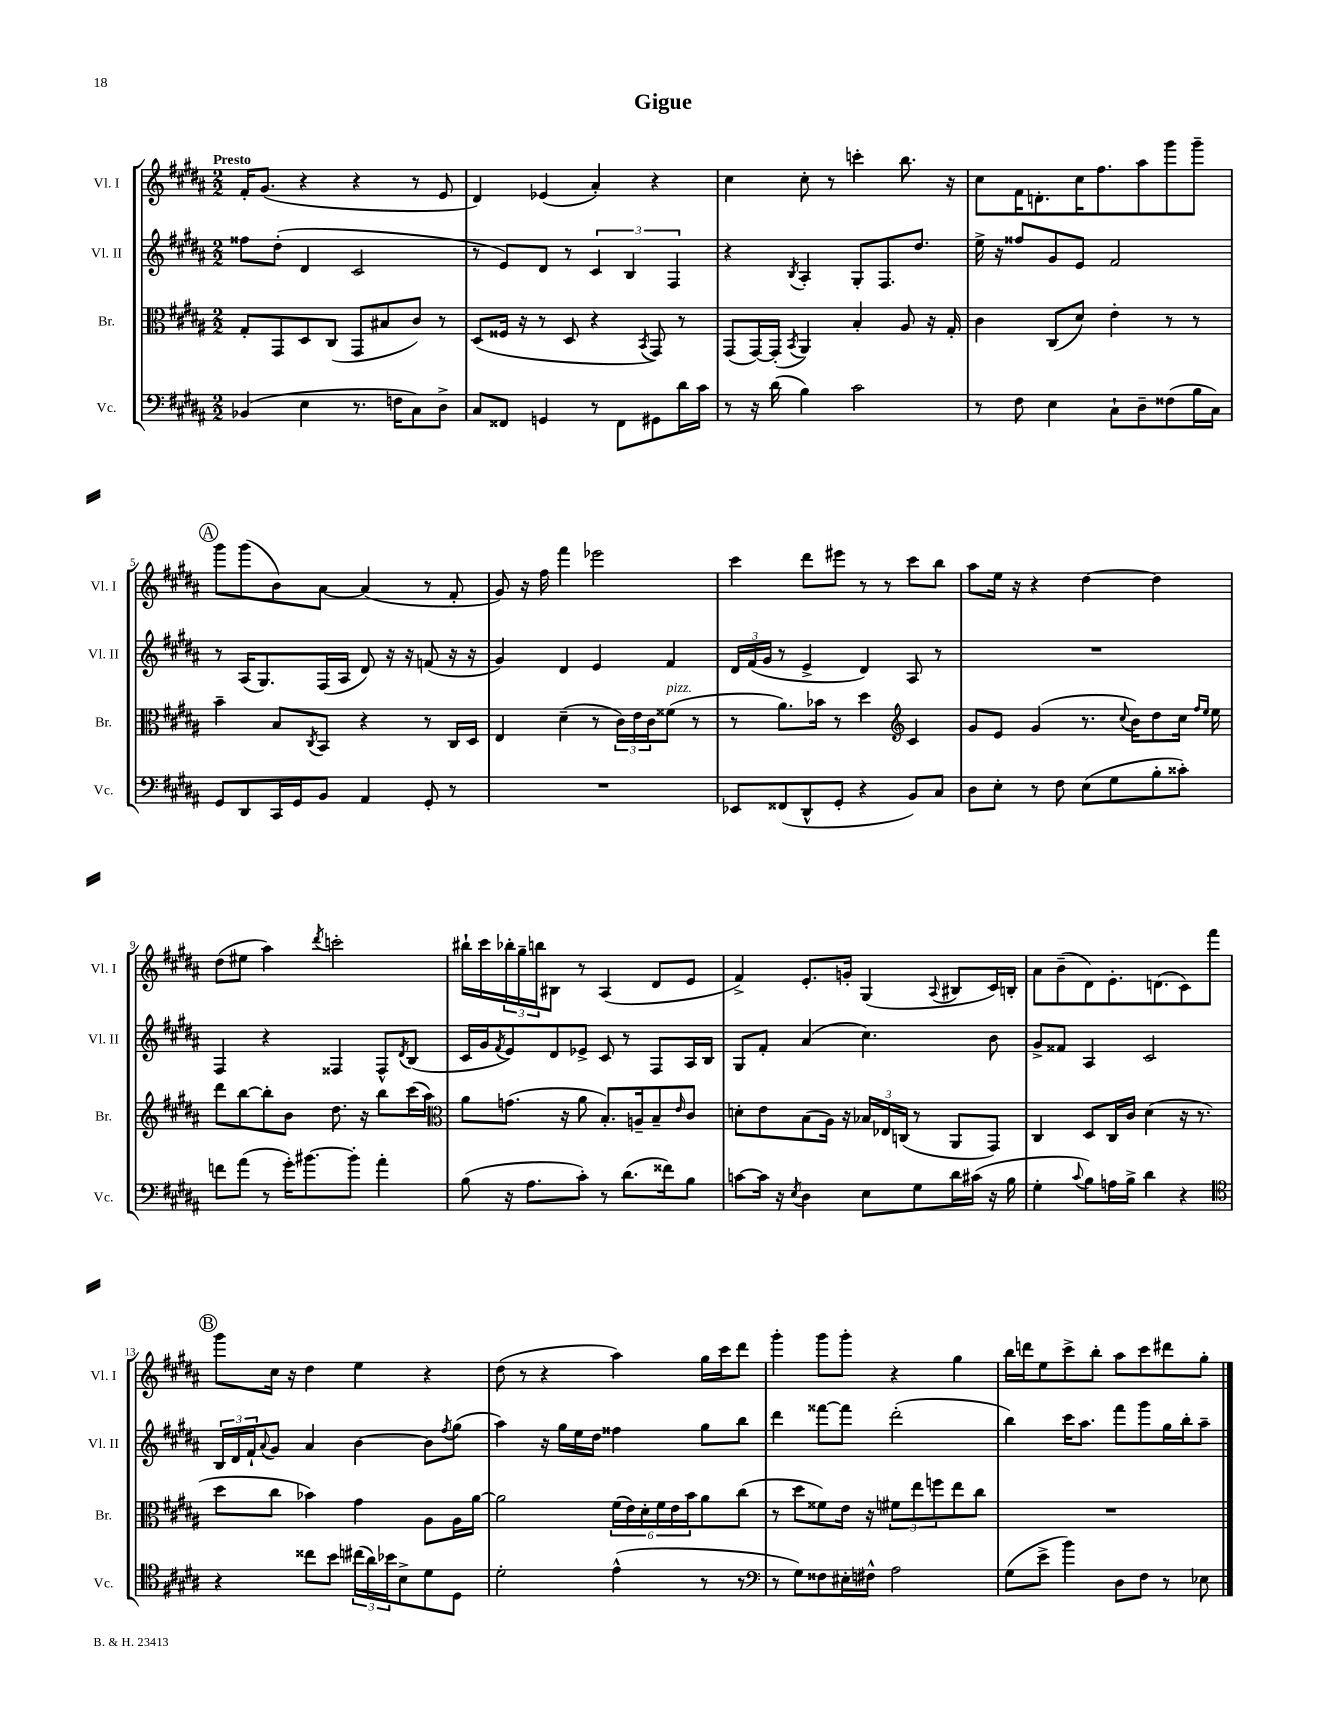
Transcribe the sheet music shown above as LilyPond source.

\header { title = "Gigue" }
<<
\new StaffGroup <<
\new Staff = "s0" \with { instrumentName = "Vl. I" shortInstrumentName = "Vl. I" } {
    \clef treble \key b \major \numericTimeSignature \time 2/2 \tempo "Presto"
    fis'16-. gis'8.( r4 r4 r8 e'8 |
    dis'4) ees'4( ais'4-.) r4 |
    cis''4 cis''8-. r8 c'''4-. b''8. r16 |
    cis''8 fis'16 d'8.-. cis''16 fis''8. ais''8 gis'''8 gis'''8-- |
    \mark \markup { \circle "A" } gis'''8 gis'''8( b'8) ais'8~ ais'4( r8 fis'8-. |
    gis'8) r16 fis''16 fis'''4 ees'''2 |
    cis'''4 dis'''8 eis'''8 r8 r8 cis'''8 b''8 |
    ais''8 e''16 r16 r4 dis''4~ dis''4 |
    dis''8( eis''8 ais''4) \acciaccatura { dis'''8 } c'''2-. |
    bis''16-! cis'''16 \tuplet 3/2 { bes''16-. gis''16-- b''16 } bis8 r8 ais4( dis'8 e'8 |
    fis'4->) e'8.-. g'16-. gis4( \appoggiatura { ais8 } bis8 cis'16) b16-. |
    ais'8 b'8--( dis'8) e'8.-. d'8.( cis'8) fis'''8 |
    \mark \markup { \circle "B" } gis'''8 cis''16 r16 dis''4 e''4 r4 |
    dis''8( r8 r4 ais''4) gis''16 cis'''16 dis'''8 |
    gis'''4-. gis'''8 gis'''8-. r4 gis''4 |
    b''16 d'''16 e''8 cis'''8-> b''8-. ais''8 cis'''8 dis'''8 gis''8-. \bar "|." |
}
\new Staff = "s1" \with { instrumentName = "Vl. II" shortInstrumentName = "Vl. II" } {
    \clef treble \key b \major \numericTimeSignature \time 2/2
    fisis''8 dis''8-.( dis'4 cis'2 |
    r8 e'8) dis'8 r8 \tuplet 3/2 { cis'4 b4 fis4 } |
    r4 \acciaccatura { b8 } ais4-. gis8-. fis8. dis''8. |
    e''16-> r16 fisis''8 gis'8 e'8 fis'2 |
    \mark \markup { \circle "A" } r8 ais16( gis8.) fis16( ais16 dis'8) r16 r16 f'8( r16 r16 |
    gis'4) dis'4 e'4 fis'4 |
    \tuplet 3/2 { dis'16 fis'16( gis'16 } r8 e'4-> dis'4) ais8 r8 |
    R1 |
    fis4 r4 fisis4 fisis8-^ \acciaccatura { dis'8 } b8( |
    cis'16 gis'16 \acciaccatura { fis'8 } e'8) dis'8 ees'8-> cis'8 r8 fis8 ais16 b16 |
    gis8 fis'8-. ais'4( cis''4.) b'8 |
    gis'8-> fisis'8 ais4 cis'2 |
    \mark \markup { \circle "B" } \tuplet 3/2 { b16 dis'16 fis'16-! } \appoggiatura { ais'8 } gis'8 ais'4 b'4~ b'8 \acciaccatura { fis''8 } gis''8( |
    ais''4) r16 gis''16 e''16 dis''16 fisis''4 gis''8 b''8 |
    dis'''4 fisis'''8~ fisis'''8 dis'''2-.( |
    b''4) cis'''16 ais''8. fis'''8 gis'''8 gis''16 b''16-. ais''8-- \bar "|." |
}
\new Staff = "s2" \with { instrumentName = "Br." shortInstrumentName = "Br." } {
    \clef alto \key b \major \numericTimeSignature \time 2/2
    gis8-. gis,8 dis8 cis8( gis,8 bis8 cis'8) r8 |
    dis8( fisis16 r16 r8 dis8 r4 \acciaccatura { b,8 } gis,8) r8 |
    gis,8( gis,16~) gis,16-.( \acciaccatura { b,8 } ais,4) b4-. ais8 r16 gis16-. |
    cis'4 cis8( dis'8) e'4-. r8 r8 |
    \mark \markup { \circle "A" } b'4-- b8 \acciaccatura { cis8 } b,8 r4 r8 cis16 dis16 |
    e4 dis'4--( r8 \tuplet 3/2 { cis'16) e'16 cis'16 } fisis'8^\markup { \italic "pizz." }( r8 |
    r8 ais'8.) bes'16 r8 dis''4 \clef treble cis'4 |
    gis'8 e'8 gis'4( r8. \appoggiatura { cis''8 } b'16) dis''8 cis''16 \grace { fis''16 e''16 } e''16 |
    dis'''8 b''8~ b''8-. b'8 dis''8. r16 b''8 cis'''16( ais''16) |
    \clef alto ais'8 g'8.( r16 ais'8 b8.-.) a16-- b8-- \grace { e'16 } cis'8 |
    d'8-. e'8 b8( ais16) r16 \tuplet 3/2 { bes16 ees16 c16( } r8 ais,8 gis,8) |
    cis4 dis8 cis16 cis'16 dis'4( r16 r8. |
    \mark \markup { \circle "B" } dis''8 cis''8 bes'4) gis'4 ais8 ais16 ais'16~ |
    ais'2 \tuplet 6/4 { fis'16( e'16) dis'16-. fis'16 e'16 b'16 } ais'8 cis''8( |
    r8 dis''8 fisis'8) e'16 r16 \tuplet 3/2 { fis'8 e''8 f''8 } e''8 cis''8 |
    R1 \bar "|." |
}
\new Staff = "s3" \with { instrumentName = "Vc." shortInstrumentName = "Vc." } {
    \clef bass \key b \major \numericTimeSignature \time 2/2
    bes,4( e4 r8. f16 cis8) dis8-> |
    cis8 fisis,8 g,4 r8 fisis,8 gis,8 dis'16 cis'16 |
    r8 r16 dis'16( b4) cis'2 |
    r8 fis8 e4 cis8-! dis8-- fisis8( b16 cis16) |
    \mark \markup { \circle "A" } gis,8 dis,8 cis,16 gis,16 b,8 ais,4 gis,8-. r8 |
    R1 |
    ees,8 fisis,8( dis,8-^ gis,8-. r4 b,8) cis8 |
    dis8 e8-. r8 fis8 e8( gis8 b8-. cisis'8-.) |
    f'8 ais'8( r8 gis'16-.) bis'8.~ bis'8-. ais'4-. |
    b8( r16 ais8. cis'8-.) r8 dis'8.( fisis'16) b8 |
    c'8~ c'16 r16 \acciaccatura { e8 } dis4 e8 gis8 dis'16 cis'16( r16 b16 |
    gis4-. \appoggiatura { cis'8 } b8) a16 b16-> dis'4 r4 |
    \mark \markup { \circle "B" } \clef tenor r4 cisis''8 b'8 \tuplet 3/2 { cis''16( ais'16) bes'16 } b8-> dis'8 dis8 |
    dis'2-. e'4-^( r8 r8 |
    \clef bass r8 gis8) fisis8 eis16-. fis16-^ ais2 |
    gis8( e'8-> b'4) dis8 fis8 r8 ees8 \bar "|." |
}
>>
>>
